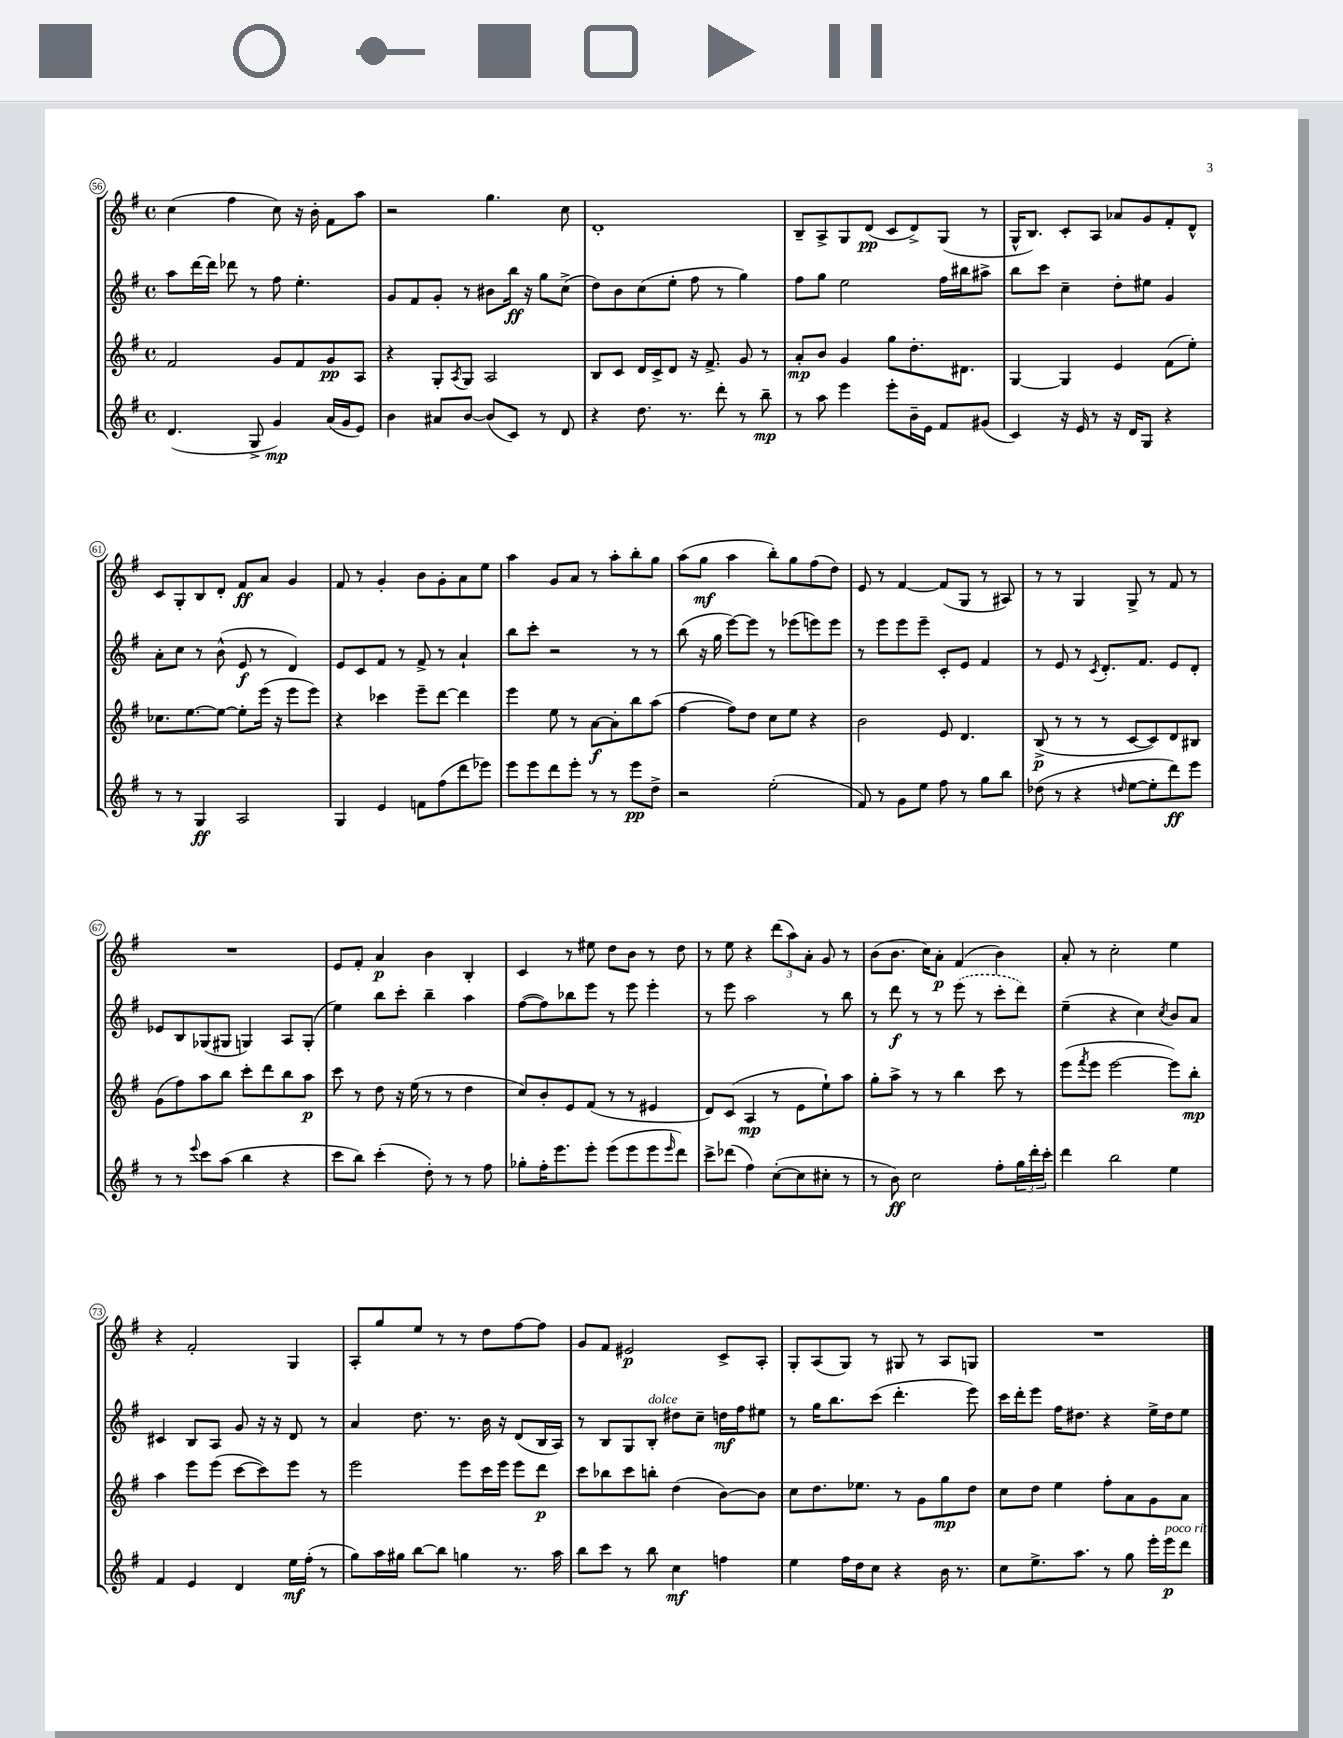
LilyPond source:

<<
\new StaffGroup <<
\new Staff = "s0" {
    \clef treble \key g \major \defaultTimeSignature \time 4/4
    c''4( fis''4 c''8) r16 b'16-. fis'8 a''8 |
    r2 g''4. c''8 |
    d'1-. |
    b8-- a8-> g8 d'8\pp( c'8 d'8->) g8( r8 |
    g16-^ b8.) c'8-. a8 aes'8 g'8 fis'8-. d'8-^ |
    c'8 g8-. b8 d'8-. fis'8\ff a'8 g'4 |
    fis'8 r8 g'4-. b'8 g'8-. a'8 e''8 |
    a''4 g'8 a'8 r8 a''8-. b''8-. g''8 |
    a''8( g''8\mf a''4 b''8-.) g''8 fis''8( d''8) |
    e'8 r8 fis'4~ fis'8( g8 r8 ais8) |
    r8 r8 g4 g8-> r8 fis'8 r8 |
    R1 |
    e'8 fis'8-. a'4\p b'4 b4-. |
    c'4 r8 eis''8 d''8 b'8 r8 d''8 |
    r8 e''8 r4 \tuplet 3/2 { d'''8( a''8) a'8-. } g'8 r8 |
    b'8( b'8. c''16) a'8-.\p fis'4( b'4) |
    a'8-. r8 c''2-. e''4 |
    r4 fis'2-. g4 |
    a8-. g''8 e''8 r8 r8 d''8 fis''8~ fis''8 |
    g'8 fis'8 eis'2\p c'8-> a8-. |
    g8-. a8( g8) r8 gis8 r8 a8 g8 |
    R1 \bar "|." |
}
\new Staff = "s1" {
    \clef treble \key g \major \defaultTimeSignature \time 4/4
    a''8 d'''16~ d'''16 des'''8 r8 fis''8 e''4.-. |
    g'8 fis'8 g'8-. r8 bis'8 b''16\ff r16 g''8 c''8->( |
    d''8) b'8 c''8( e''8-. fis''8 r8 g''4) |
    fis''8 g''8 e''2 fis''16 bis''16 ais''8-> |
    b''8 c'''8 c''4-- d''8-. eis''8 g'4 |
    a'8-. c''8 r8 b'8-^( e'8\f r8 d'4) |
    e'8 c'8 fis'8 r8 fis'8-> r8 a'4-! |
    b''8 c'''8-. r2 r8 r8 |
    b''8( r16 g''16 e'''8~) e'''8 r8 ees'''8( e'''8) e'''8 |
    r8 e'''8 e'''8 e'''8-- c'8-. e'8 fis'4 |
    r8 e'8 r8 \acciaccatura { c'8 } d'8.-. fis'8. e'8 d'8-. |
    ees'8 b8 ges8( gis8 g4) a8 g8-.( |
    e''4) b''8 c'''8-. b''4-- a''4 |
    fis''8~( fis''8) bes''8 e'''8 r8 e'''8 e'''4-. |
    r8 e'''8 a''2 r8 b''8 |
    r8 d'''8\f r8 r8 \once \slurDashed e'''8( r8 c'''8-. d'''8) |
    e''4--( r4 c''4) \acciaccatura { c''8 } b'8 a'8 |
    cis'4 b8 a8 g'8 r16 r16 d'8 r8 |
    a'4 d''8. r8. b'16 r16 d'8( b16 a16) |
    r8 b8 g8 b8-.^\markup { \italic "dolce" } dis''8 c''8-- d''16\mf fis''16 eis''8 |
    r8 g''16 b''8. c'''8( d'''4.-. e'''8) |
    c'''16 d'''16-. e'''8 fis''16 dis''8. r4 e''16-> dis''16 e''8 \bar "|." |
}
\new Staff = "s2" {
    \clef treble \key g \major \defaultTimeSignature \time 4/4
    fis'2 g'8 fis'8 g'8\pp a8 |
    r4 g8-. \acciaccatura { a8 } g8 a2 |
    b8 c'8 d'16 c'16-> d'8 r16 fis'8.-> g'8 r8 |
    a'8-.\mp b'8 g'4 g''8 d''8.-. dis'8. |
    g4~ g4 e'4 fis'8( e''8-.) |
    ces''8. e''8.~ e''8~ e''8-. e'''16( r16 e'''8 e'''8) |
    r4 ces'''4 e'''8-- d'''8~ d'''4 |
    e'''4 e''8 r8 a'8~\f a'8-. b''8 a''8( |
    fis''4~ fis''8) d''8 c''8 e''8 r4 |
    b'2 e'8 d'4. |
    b8->\p( r8 r8 r8 c'8~ c'8) d'8 bis8 |
    g'8( fis''8) a''8 b''8 c'''8-. d'''8 b''8 a''8\p |
    c'''8 r8 d''8 r16 e''16( r8 r8 d''4 |
    c''8) b'8-. e'8 fis'8( r8 r8 eis'4 |
    d'8) c'8( a4\mp r8 e'8 e''8-!) a''8 |
    g''8-. a''8-> r8 r8 b''4 c'''8 r8 |
    e'''8( \acciaccatura { fis'''8 } e'''8 e'''2~ e'''8) b''8-.\mp |
    a''4 e'''8 e'''8( c'''8~ c'''8) e'''8 r8 |
    e'''2 e'''8 c'''16 e'''16 e'''8 d'''8\p |
    c'''8 bes''8 c'''8 b''8-. d''4( b'8~) b'8 |
    c''8 d''8. ees''8. r8 g'8 g''8\mp d''8 |
    c''8 d''8 e''4 fis''8-. a'8 g'8 a'8 \bar "|." |
}
\new Staff = "s3" {
    \clef treble \key g \major \defaultTimeSignature \time 4/4
    d'4.( g8-> g'4\mp) a'16( g'16 e'8) |
    b'4 ais'8 b'8~ b'8( c'8) r8 d'8 |
    r4 d''8. r8. d'''8-. r8 b''8--\mp |
    r8 a''8 e'''4 e'''8-. b'16-- e'16 fis'8 gis'8( |
    c'4) r16 e'16 r8 r16 d'16 g8 r4 |
    r8 r8 g4\ff a2 |
    g4 e'4 f'8 fis''8( d'''8 ees'''8) |
    e'''8 e'''8 d'''8 e'''8-. r8 r8 e'''8\pp d''8-> |
    r2 e''2-.( |
    fis'8) r8 g'8 e''8 fis''8 r8 g''8 b''8 |
    des''8( r8 r4 \grace { d''16 } e''8~ e''8-. d'''8\ff) e'''8 |
    r8 r8 \appoggiatura { e'''8 } c'''8 a''8( b''4 r4 |
    c'''8 b''8) c'''4-.( d''8-.) r8 r8 fis''8 |
    ges''8-. fis''16-. e'''8. e'''8-. e'''8( e'''8 e'''8 \grace { e'''16 } d'''8) |
    c'''8-> des'''8( fis''4) c''8~-.( c''8 cis''8-. r8 |
    r8 b'8\ff) c''2 fis''8-. \tuplet 3/2 { g''16 d'''16-. c'''16-. } |
    d'''4 b''2 e''4 |
    fis'4 e'4 d'4 e''16\mf fis''16-.( r8 |
    g''8) a''16 gis''16 b''8~ b''8 g''4 r8. a''16 |
    b''8 c'''8 r8 b''8 c''4\mf f''4 |
    e''4 fis''16 d''16 c''8 r4 b'16 r8. |
    c''8 e''8.-> a''8. r8 g''8 e'''16-. e'''16\p^\markup { \italic "poco rit." } d'''8 \bar "|." |
}
>>
>>
\layout { \context { \Score currentBarNumber = #56 \override BarNumber.stencil = #(make-stencil-circler 0.1 0.3 ly:text-interface::print) } }
